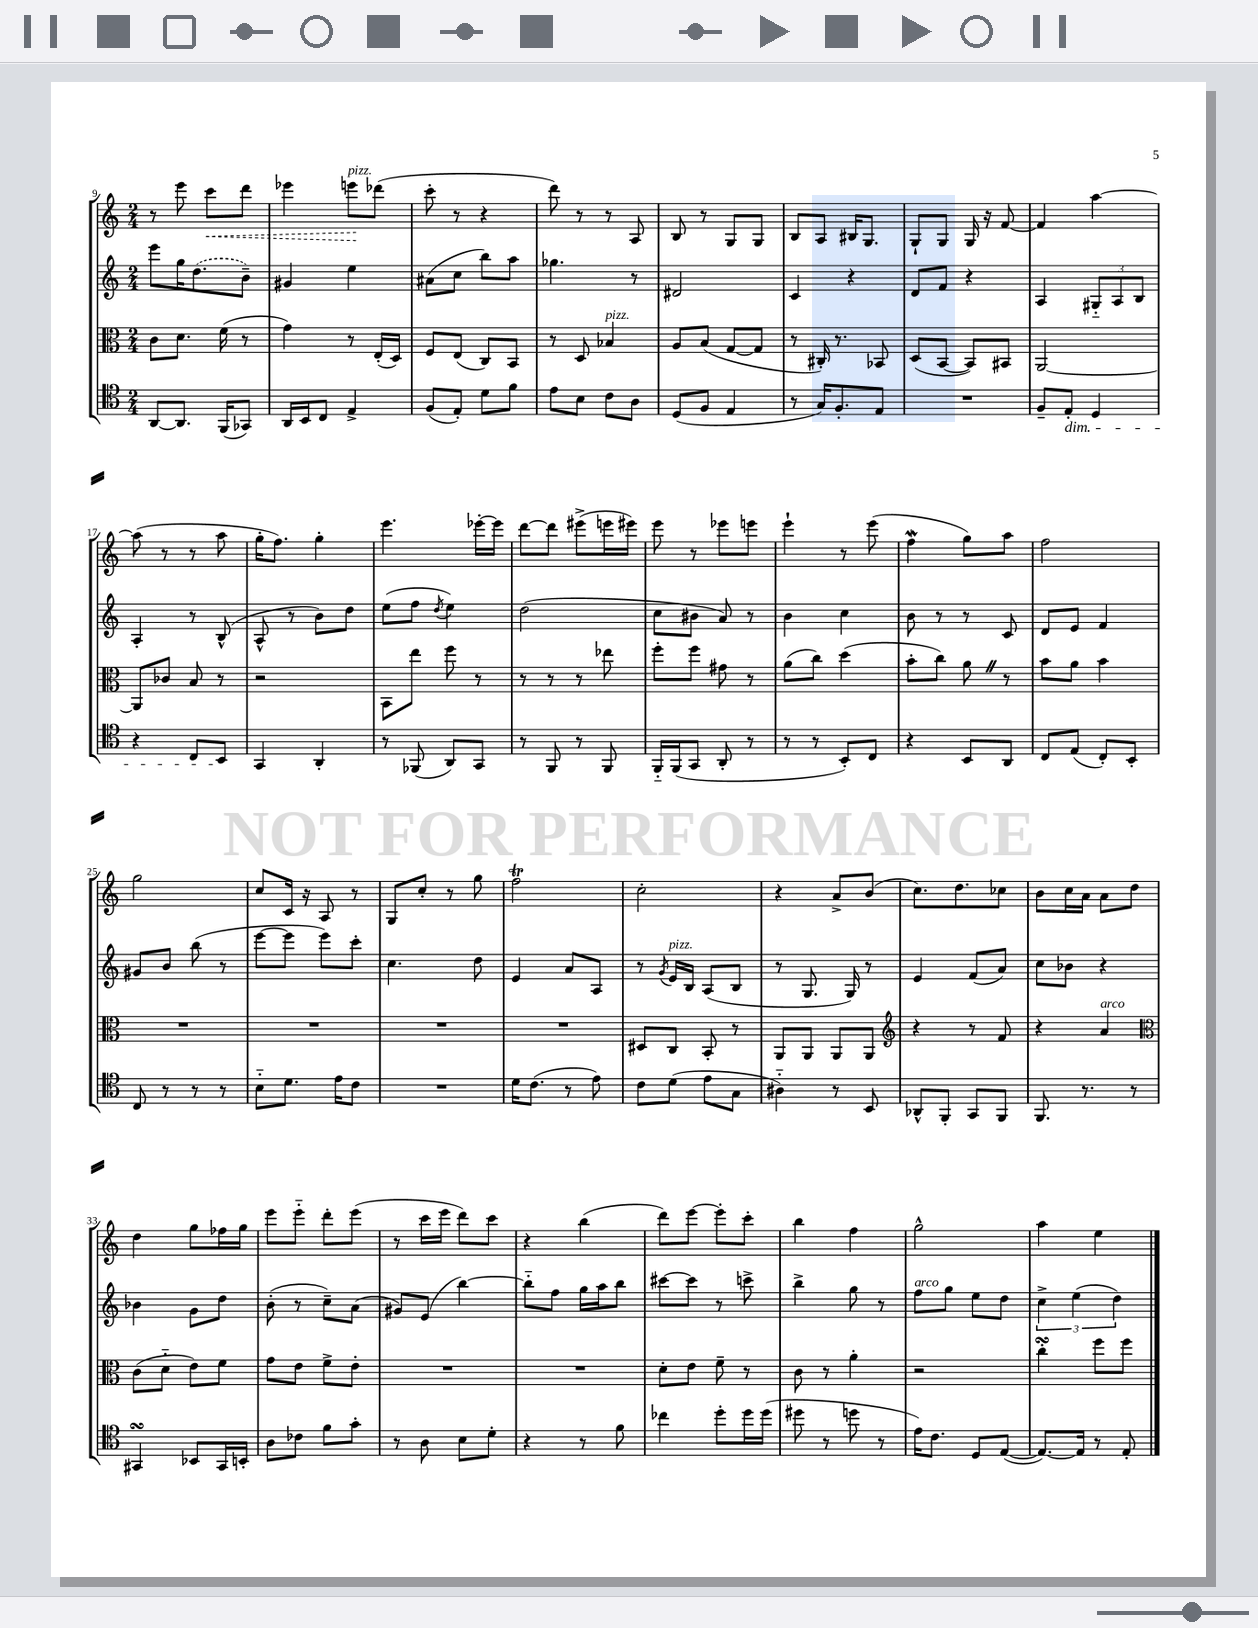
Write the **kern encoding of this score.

**kern	**kern	**kern	**kern	**dynam
*part4	*part3	*part2	*part1	*part1
*staff4	*staff3	*staff2	*staff1	*staff1
*clefC4	*clefC3	*clefG2	*clefG2	*
*k[]	*k[]	*k[]	*k[]	*
*M2/4	*M2/4	*M2/4	*M2/4	*
=9	=9	=9	=9	=9
[8AA/L	8c\L	8eee\L	8r	.
8.AA/J]	8.d\J	16gg\K	8eee\	.
.	.	(8.dd\	.	.
!	!	!	!	!LO:HP:b
.	.	.	8ccc\L	<
(16FF/KL	(16f\	.	.	.
8GG-X/J)	8r	8b~\J)	8ddd\J	.
=10	=10	=10	=10	=10
16AA/LL	4g\)	4g#X/	4eee-X\	.
16BB/J	.	.	.	.
8C/J	.	.	.	.
!	!	!	!LO:TX:a:i:t=pizz.	!
4E^/	8r	4ee\	8eeen\L	.
.	(16E'/LL	.	(8ddd-X\J	[
.	16D/JJ)	.	.	.
=11	=11	=11	=11	=11
(8F/L	8F/L	(8a#X\L	8ccc'\	.
8E'/J)	(8E/J	8cc\J	8r	.
8d\L	8C/L)	8bb\L)	4r	.
8f\J	8BB/J	8aa\J	.	.
=12	=12	=12	=12	=12
8e\L	8r	4.gg-X\	8ddd\)	.
8B\J	8D/	.	8r	.
!	!LO:TX:a:i:t=pizz.	!	!	!
8c\L	4B-X/	.	8r	.
8A\J	.	8r	8A/	.
=13	=13	=13	=13	=13
(8D/L	8A/L	2d#X/	8B/	.
8F/J	(8B/J	.	8r	.
4E/	[8G/L	.	8G/L	.
.	8G/J]	.	8G/J	.
=14	=14	=14	=14	=14
8r	8r	4c/	8B/L	.
16G/KL)	16C#X'/)	.	8A/J	.
8.F'/	8.r	.	.	.
.	.	4r	16B#X/KL	.
.	.	.	8.G/J	.
8E/J	8BB-X/	.	.	.
=15	=15	=15	=15	=15
2r	(8D/L	8d/L	8G`/L	.
.	[8BB/J	8f/J	8G/J	.
.	8BB/L])	4r	16G/	.
.	.	.	16r	.
.	8BB#X/J	.	[8f/	.
=16	=16	=16	=16	=16
8F~/L	[2AA/	4A/	4f/]	.
!LO:TX:b:i:t=dim.	!	!	!	!
8E'/J	.	.	.	.
4D/	.	12G#X/L	[4aa\	.
.	.	12A/	.	.
.	.	12B/J	.	.
!!LO:LB:g=z
=17	=17	=17	=17	=17
4r	8AA/L]	4A'/	(8aa\]	.
.	8c-X/J	.	8r	.
8C/L	8B/	8r	8r	.
8BB/J	8r	(8B^^/	8aa\	.
=18	=18	=18	=18	=18
4GG/	2r	8A^^/	16gg'\KL	.
.	.	.	8.ff\J)	.
.	.	8r	.	.
4AA'/	.	8b\L)	4gg'\	.
.	.	8dd\J	.	.
=19	=19	=19	=19	=19
8r	8BB\L	(8ee\L	4.eee\	.
(8FF-X/	8ee\J	8ff\J	.	.
.	.	8qdd/	.	.
8AA/L)	8ff\	4ee\)	.	.
8GG/J	8r	.	[16eee-X'\LL	.
.	.	.	16eee-\JJ]	.
=20	=20	=20	=20	=20
8r	8r	(2dd\	[8ddd\L	.
8FF/	8r	.	8ddd\J]	.
8r	8r	.	(8eee#X^\L	.
8FF/	8ee-X\	.	16eeen\L	.
.	.	.	16eee#X\JJ)	.
=21	=21	=21	=21	=21
16FF/LL	8ff'\L	8cc\L	8eee\	.
(16FF/J	.	.	.	.
8GG/J	8ff\J	8b#X\J	8r	.
8AA'/	8g#X\	8a/)	8eee-X\L	.
8r	8r	8r	8eeen\J	.
=22	=22	=22	=22	=22
8r	(8a\L	4b\	4eee`\	.
8r	8cc\J)	.	.	.
8BB'/L)	(4dd\	4cc\	8r	.
8C/J	.	.	(8eee\	.
=23	=23	=23	=23	=23
4r	8b'\L	8b\	4ffw\	.
.	8cc\J)	8r	.	.
8BB/L	8aZ\	8r	8gg\L)	.
8AA/J	8r	8c/	8aa\J	.
=24	=24	=24	=24	=24
8C/L	8b\L	8d/L	2ff\	.
(8E/J	8a\J	8e/J	.	.
8C'/L)	4b\	4f/	.	.
8BB'/J	.	.	.	.
!!LO:LB:g=z
=25	=25	=25	=25	=25
8C/	2r	8g#X/L	2gg\	.
8r	.	8b/J	.	.
8r	.	(8bb\	.	.
8r	.	8r	.	.
=26	=26	=26	=26	=26
8B\L	2r	[8eee\L	8cc/L	.
8.d\J	.	8eee\J]	16c/Jk	.
.	.	.	16r	.
.	.	8eee\L)	8A/	.
16e\KL	.	.	.	.
8c\J	.	8ccc'\J	8r	.
=27	=27	=27	=27	=27
2r	2r	4.cc\	8G/L	.
.	.	.	8cc'/J	.
.	.	.	8r	.
.	.	8dd\	8gg\	.
=28	=28	=28	=28	=28
16d\KL	2r	4e/	2ffT\	.
(8.c\J	.	.	.	.
8r	.	8a/L	.	.
8e\)	.	8A/J	.	.
=29	=29	=29	=29	=29
8c\L	8D#X/L	8r	2cc'\	.
.	.	8qg/	.	.
!	!	!LO:TX:a:i:t=pizz.	!	!
(8d\J	8C/J	16e/LL	.	.
.	.	16B/JJ	.	.
8e\L	8BB'/	(8A/L	.	.
8G\J	8r	8B/J	.	.
=30	=30	=30	=30	=30
4A#X\)	8AA/L	8r	4r	.
.	8AA/J	8.G/	.	.
8r	8AA/L	.	8a^/L	.
.	.	16G/)	.	.
8BB/	8AA/J	8r	(8b/J	.
=31	=31	=31	=31	=31
*	*clefG2	*	*	*
8AA-X^^/L	4r	4e/	8.cc\L)	.
8FF'/J	.	.	.	.
.	.	.	8.dd\	.
8GG/L	8r	(8f/L	.	.
8FF/J	8f/	8a/J)	8cc-X\J	.
=32	=32	=32	=32	=32
8.FF/	4r	8cc\L	8b\L	.
.	.	8b-X\J	16cc\L	.
8.r	.	.	16a\JJ	.
!	!LO:TX:a:i:t=arco	!	!	!
.	4a/	4r	8a\L	.
8r	.	.	8dd\J	.
!!LO:LB:g=z
=33	=33	=33	=33	=33
*	*clefC3	*	*	*
4GG#XsSsS/	(8c\L	4b-X\	4dd\	.
.	8d\J	.	.	.
8BB-X/L	8e\L)	8g\L	8gg\L	.
16GG#/L	8f\J	8dd\J	16ff-X\L	.
16BBn'/JJ	.	.	16gg\JJ	.
=34	=34	=34	=34	=34
8A\L	8g\L	(8b'\	8eee\L	.
8c-X\J	8e\J	8r	8eee\J	.
8f\L	8f^\L	8cc~\L)	8ddd'\L	.
8g'\J	8e'\J	(8a\J	(8eee\J	.
=35	=35	=35	=35	=35
8r	2r	8g#X/L)	8r	.
8A\	.	(8e/J	16ccc\LL	.
.	.	.	16eee\JJ	.
8B\L	.	[4bb\)	8ddd\L)	.
8d'\J	.	.	8ccc\J	.
=36	=36	=36	=36	=36
4r	2r	8bb\L]	4r	.
.	.	8ff\J	.	.
8r	.	16gg\LL	(4bb\	.
.	.	16aa\J	.	.
8f\	.	8bb\J	.	.
=37	=37	=37	=37	=37
4cc-X\	8d'\L	[8ccc#X\L	8ddd\L)	.
.	8e\J	8ccc#\J]	[8eee\J	.
8dd'\L	8f~\	8r	8eee'\L]	.
16dd\L	8r	8cccn^\	8ccc'\J	.
(16dd\JJ	.	.	.	.
=38	=38	=38	=38	=38
8dd#X\	8c\	4bb^\	4bb\	.
8r	8r	.	.	.
8ddn\	4a'\	8gg\	4ff\	.
8r	.	8r	.	.
=39	=39	=39	=39	=39
!	!	!LO:TX:a:i:t=arco	!	!
16e\KL)	2r	8ff\L	2gg^^\	.
8.c\J	.	.	.	.
.	.	8gg\J	.	.
8D/L	.	8ee\L	.	.
([8E/J	.	8dd\J	.	.
=40	=40	=40	=40	=40
8.E/L_)	4ccsSSs'\	6cc^\	4aa\	.
.	.	(6ee\	.	.
16E/Jk]	.	.	.	.
8r	8ff\L	.	4ee\	.
.	.	6dd\)	.	.
8E'/	8ff\J	.	.	.
==	==	==	==	==
*-	*-	*-	*-	*-
